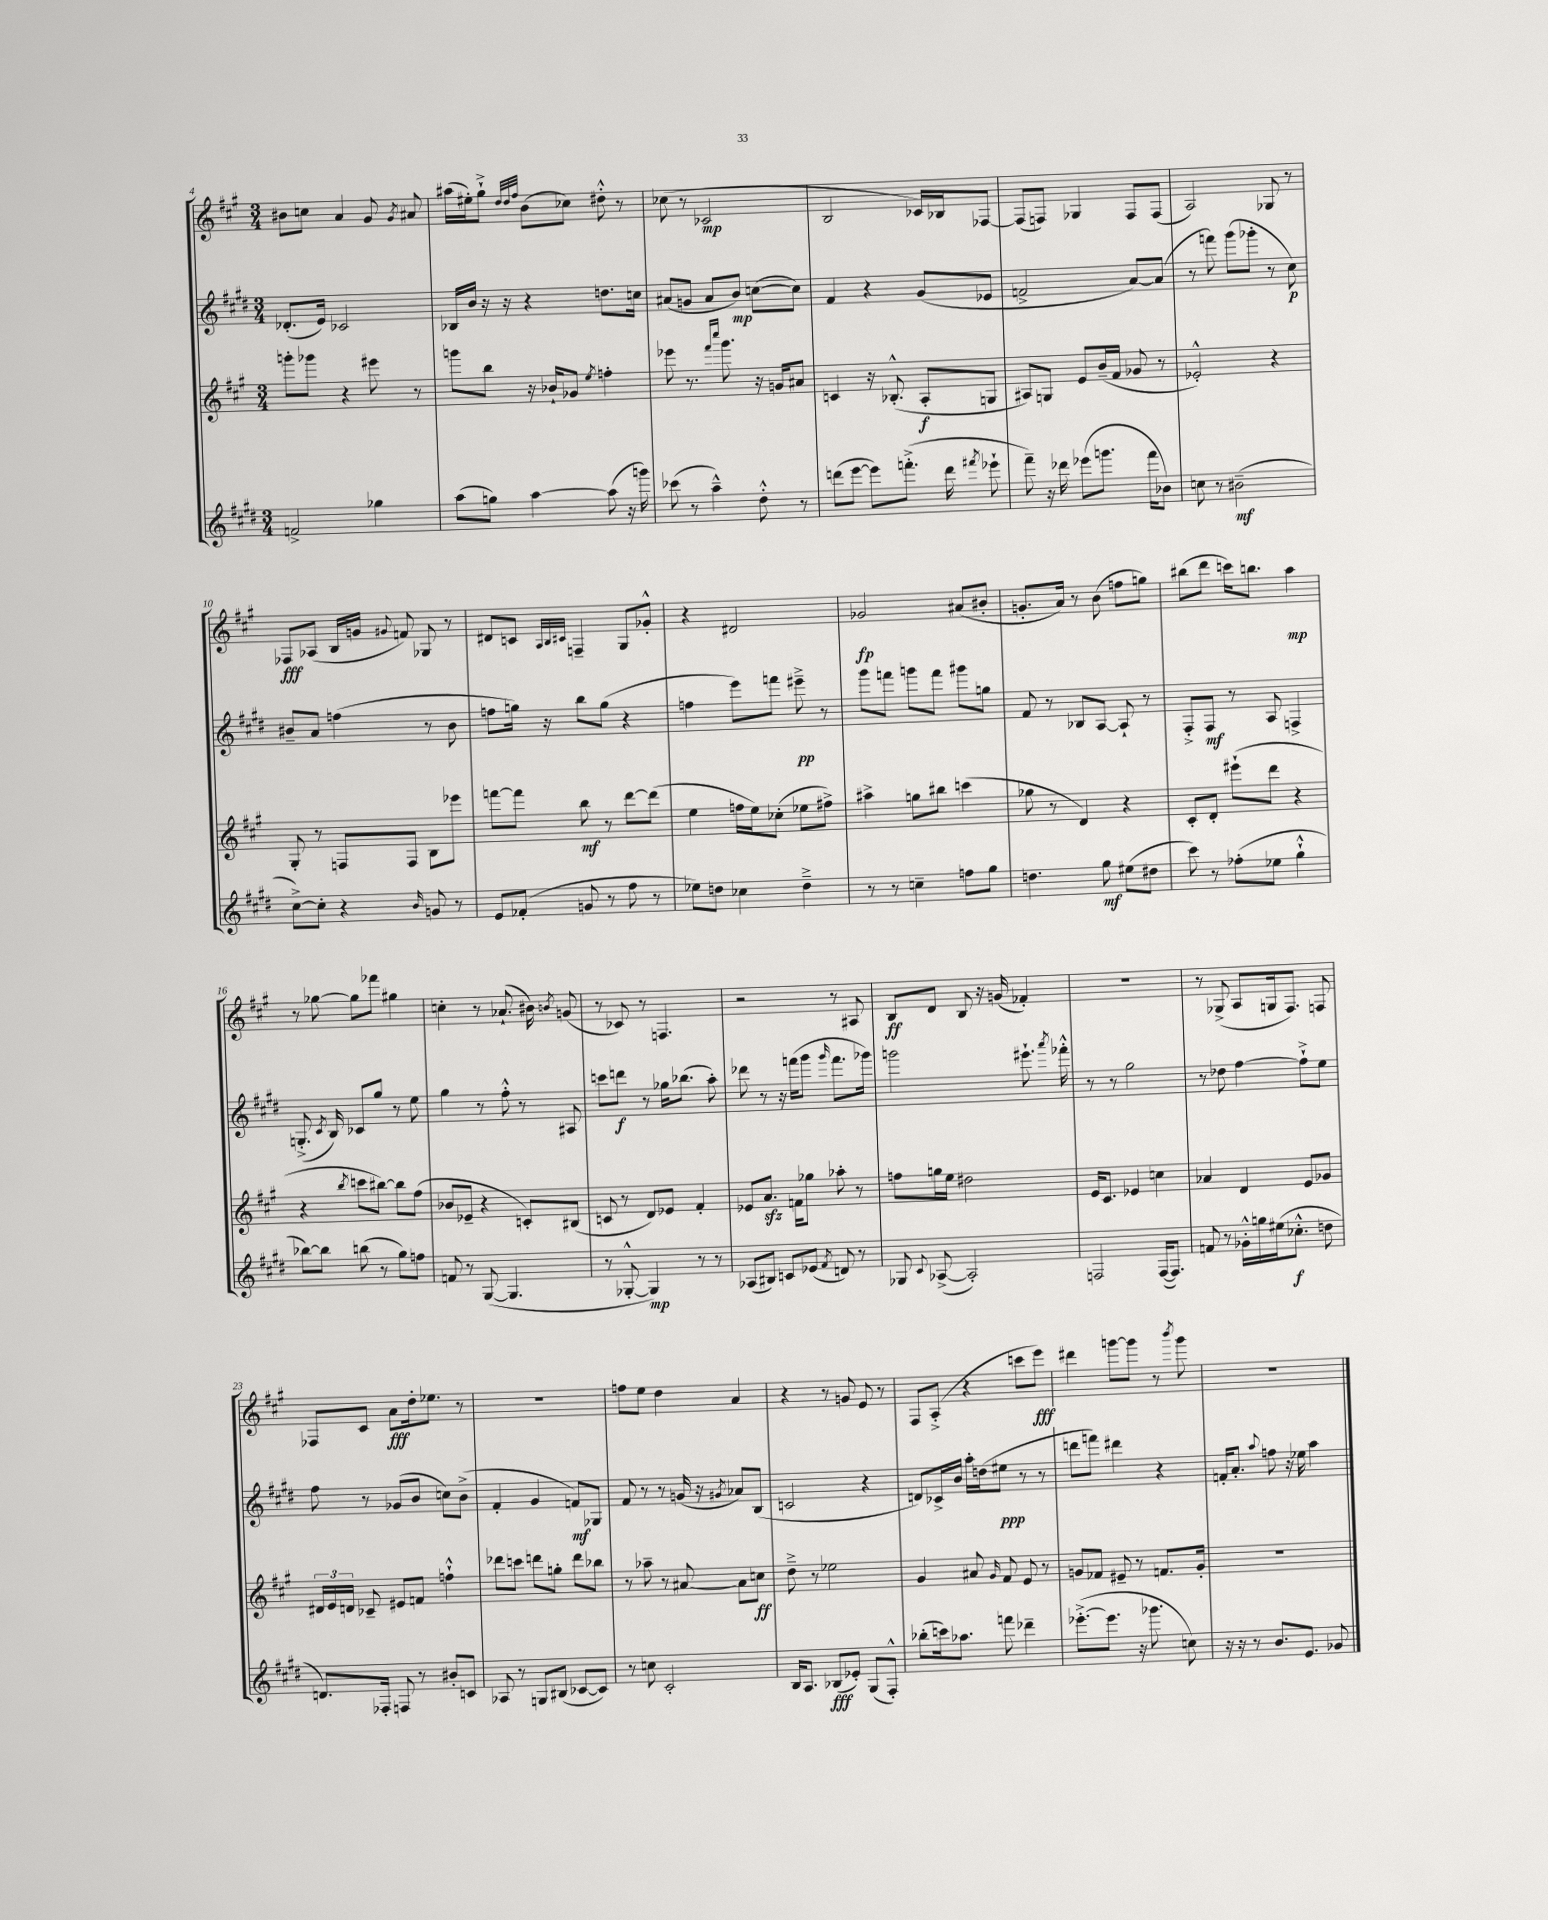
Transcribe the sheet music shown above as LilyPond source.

<<
\new StaffGroup <<
\new Staff = "s0" {
    \clef treble \key a \major \numericTimeSignature \time 3/4
    \autoBeamOff bis'8[ c''8] a'4 gis'8 \acciaccatura { gis'8 } ais'8 |
    ais''16[( eis''16-.) gis''8]-!-> \grace { d''32[ d''32 fis''32] } b'8[( ces''8]) dis''8-.-^ r8 |
    ces''8( r8 ces'2\mp |
    b2 ces'16[) bes16 fes8]~ |
    fes8[( f8]) ges4 f8[ f8]( |
    a2) ges8 r8 |
    fes8[\fff aes8]( b16[ g'16] \appoggiatura { gis'8 } f'8) ges8 r8 |
    dis'8[ c'8] \grace { a32[ b32 cis'32] } f4-- gis8[ ges'8]-.-^ |
    r4 dis'2 |
    ges'2\fp ais'8[( bis'8]-. |
    g'8.[-. a'16]) r8 b'8( f''8[ g''8]) |
    bis''8[( d'''8] c'''16[) b''8.] a''4\mp |
    r8 ges''8~ ges''8[ fes'''8] gis''4 |
    c''4-. r8 aes'8.-!( bis'16) \acciaccatura { b'8 } g'8( |
    r8 ces'8) r8 f4. |
    r2 r8 ais8 |
    b8[\ff d'8] b8 r16 g'16( fes'4-.) |
    R2. |
    r8 ges8->( a8[ g16 fis8.]) f8 |
    fes8[ cis'8] a'8[\fff d''16-. ees''8.] r8 |
    R2. |
    f''8[ e''8] d''4 a'4 |
    r4 r8 g'8 e'8 r8 |
    fis8[ a8]-.->( r4 c'''8[ e'''8]\fff) |
    dis'''4 g'''8[~ g'''8] r8 \acciaccatura { b'''8 } g'''8 |
    R2. \bar "|." |
}
\new Staff = "s1" {
    \clef treble \key e \major \numericTimeSignature \time 3/4
    \autoBeamOff des'8.[-.( e'16]) ces'2 |
    bes16[ b'16] r16 r16 r4 d''8.[ c''16] |
    ais'8[( g'8] ais'8[ b'8]\mp) c''8[~( c''8]) |
    fis'4 r4 gis'8[( ees'8] |
    f'2-> a'8[~) a'8]( |
    r8 f'''8) gis'''8[( ges'''8]-. r8 cis''8\p) |
    bis'8[-- a'8] f''4( r8 bis'8 |
    f''8[ g''16]) r16 b''8[ g''8]( r4 |
    f''4 e'''8[) f'''8] eis'''8--->\pp r8 |
    gis'''8[ f'''8] g'''8[ f'''8] gis'''8[ g''8] |
    fis'8 r8 bes8[ a8]~ a8-! r8 |
    fis8[-.-> fis8]\mf r8 a8 f4-> |
    g8.-.->( \acciaccatura { cis'8 } b16) ces'8[ gis''8] r8 e''8 |
    gis''4 r8 fis''8-.-^ r8 ais8 |
    c'''8[ d'''8]\f r8 ges''16[ bes''8.]( a''8-.) |
    des'''8 r8 r16 f'''16[( gis'''8] \grace { gis'''16 } f'''8.[ ges'''16]) |
    g'''2 eis'''8.-! \acciaccatura { a'''8 } fes'''16-.-^ |
    r8 r8 gis''2 |
    r8 des''8 fis''4~ fis''8[-!-> e''8] |
    fis''8 r8 ges'8[( b'8] c''8[) b'8]->( |
    fis'4-. gis'4 f'8[\mf) ges8] |
    fis'8 r8 r8 g'16( r16 \acciaccatura { gis'8 } aes'8[) b8]( |
    c'2 r4 |
    d'8[) ces'16-> b'16] a''16[-. d''16( eis''8]\ppp r8 r8 |
    d'''8[ f'''8]) dis'''4 r4 |
    f'16[-. a'8.]-. \appoggiatura { a''8 } f''8 r16 ees''16 a''4 \bar "|." |
}
\new Staff = "s2" {
    \clef treble \key a \major \numericTimeSignature \time 3/4
    \autoBeamOff g'''8[-. ges'''8] r4 eis'''8 r8 |
    g'''8[ b''8] r16 bes'16[-! ges'8] \acciaccatura { e''8 } f''4-. |
    ees'''8 r8. \grace { fis'''16[ cis''''16] } gis'''8. r16 g'16[ ais'8] |
    c'4 r16 bes8.-.-^( a8[-.\f g8] |
    ais8[) g8] e'8[ b'16--( fis'16] ges'8 r8 |
    ees'2-.-^) r4 |
    gis8-. r8 f8[ f8] b8[ ees'''8] |
    f'''8[~ f'''8] b''8\mf r8 d'''8[~ d'''8]( |
    e''4 f''16[ e''16) ces''8]-.( ees''8[ fis''8]->) |
    ais''4-> g''8[ bis''8] c'''4( |
    ges''8 r8 d'4) r4 |
    cis'8[-. d'8]-. eis'''8[-!( d'''8] r4 |
    r4 \acciaccatura { b''8 } c'''8[ bis''8]~) bis''8[ fis''8]( |
    bes'8[ ees'8]-- r4 c'8[-.) bis8]( |
    c'8 r8 d'8[) ees'8] fis'4-. |
    ees'8[ a'8.]\sfz f'16[ ges''8] aes''8-. r8 |
    f''8[ g''16 e''16] dis''2 |
    e'16[ cis'8.] ees'4 c''4 |
    aes'4 d'4 e'8[ ges'8] |
    \tuplet 3/2 { dis'16[ e'16 d'16] } ces'8-- eis'8[ f'8] f''4-!-^ |
    des'''8[ c'''8] d'''8[ g''8]-. d'''8[ bes''8] |
    r8 aes''8-- r8 ais'8~ ais'8[ c''8]\ff |
    d''8---> r8 ees''2 |
    gis'4 ais'8 \grace { gis'16 } fis'8 e'8 r8 |
    g'8[ fes'8] eis'8-- r8 f'8.[ g'16]-. |
    R2. \bar "|." |
}
\new Staff = "s3" {
    \clef treble \key e \major \numericTimeSignature \time 3/4
    \autoBeamOff f'2-> ges''4 |
    a''8[( g''8]) a''4~ a''8( r16 g'''16) |
    ces'''8( r8 a''4---^) dis''8-.-^ r8 |
    d'''8[( e'''8]~ e'''8[) f'''8.]-.->( d'''16 \acciaccatura { fis'''8 } ees'''8-! |
    fis'''8--) r16 des'''16 ees'''8[( g'''8.] fis'''16[ bes'8]) |
    c''8 r8 bis'2--\mf( |
    cis''8[~->) cis''8]-. r4 \grace { b'16 } g'8 r8 |
    e'8[ fes'8]-.( g'8 r8 fis''8 r8 |
    ees''8[) d''8] ces''4 d''4---> |
    r8 r8 c''4-- f''8[ gis''8] |
    d''4. gis''8\mf eis''8[( dis''8] |
    cis'''8) r8 fes''8[-.( ees''8] gis''4-!-^ |
    bes''8[~) bes''8] b''8( r8 gis''8[) f''8] |
    f'8 r8 gis8~( gis4. |
    r8 ges8~-.-^ ges4\mp) r8 r8 |
    aes8[( bis8]) c'8[ ees'8]( \acciaccatura { fis'8 } d'8) r8 |
    ges8 \appoggiatura { cis'8 } aes8~->( aes2-.) |
    f2 f16[~( f8.]) |
    f'8 r8 ges'16[-.-^ g''16 eis''16( ces''8.]-.-^\f d''8 |
    d'8.[) fes16]-. f8 r8 bis'8[-. c'8] |
    aes8 r8 g8[ bis8]( ces'8[~ ces'8]) |
    r8 c''8 cis'2-. |
    b16[ a8.] bes8[\fff( ees'8]-.) gis8[( fis8]-.-^) |
    bes''8[-.( c'''16) aes''8.] f'''8 des'''4-- |
    ees'''8.[~-.->( ees'''8.] r16 ges'''8. c''8) |
    r16 r16 r8 b'8.[ e'8.] ges'8 \bar "|." |
}
>>
>>
\layout { \context { \Score currentBarNumber = #4 } }
